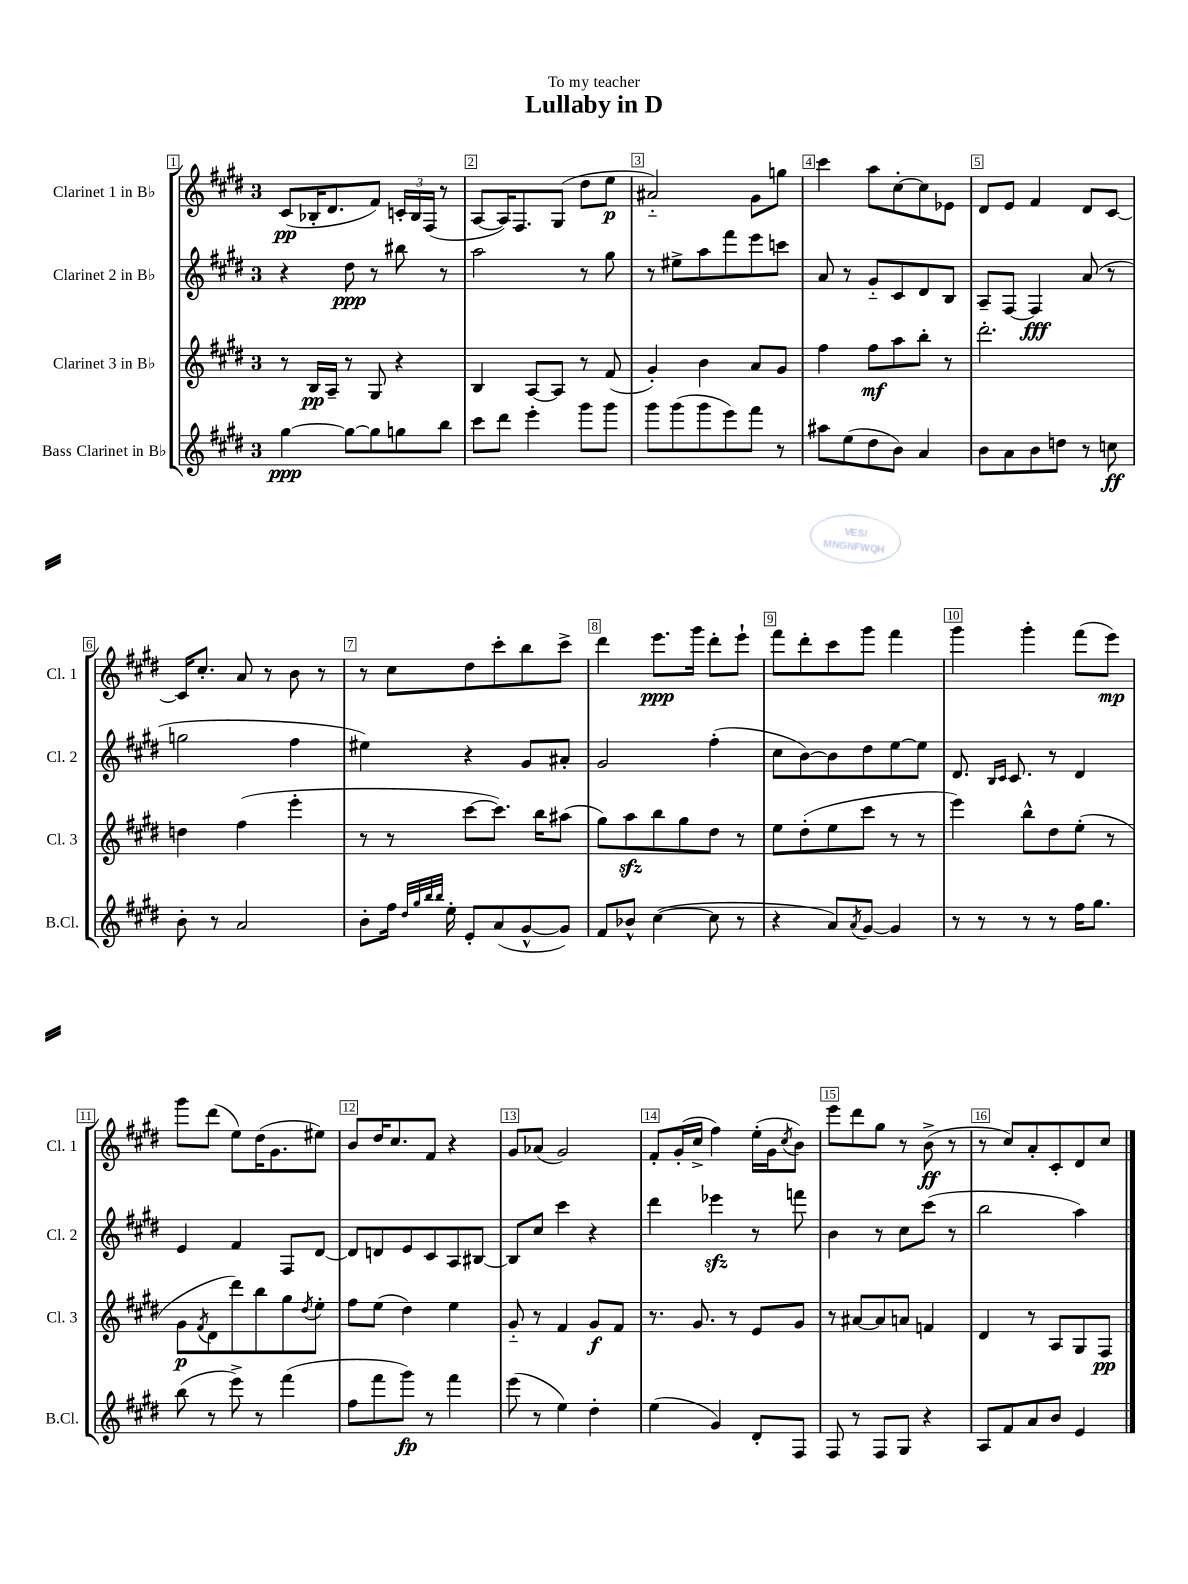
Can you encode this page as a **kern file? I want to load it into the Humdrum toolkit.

**kern	**kern	**kern	**kern
*staff4	*staff3	*staff2	*staff1
*clefG2	*clefG2	*clefG2	*clefG2
*k[f#c#g#d#]	*k[f#c#g#d#]	*k[f#c#g#d#]	*k[f#c#g#d#]
*M3/4	*M3/4	*M3/4	*M3/4
[4gg#	8r	4r	(8c#
.	16B	.	16B-'
.	16A~	.	8.d#
8gg#_	8r	8dd#	.
8gg#]	8G#	8r	8f#)
8gg	4r	8bb#	24c'
.	.	.	24B-
.	.	.	(24F#
8bb	.	8r	8r
=	=	=	=
8ccc#	4B	2aa	[8A
8ddd#	.	.	16A])
.	.	.	8.F#
4eee'	[8A	.	.
.	8A]	.	(8G#
8ggg#	8r	8r	8dd#
8ggg#	(8f#	8gg#	8ee
=	=	=	=
8ggg#	4g#')	8r	2a#'~)
(8ggg#	.	8ee#^	.
8ggg#	4b	8aa	.
8eee)	.	8fff#	.
8fff#	8a	8eee	8g#
8r	8g#	8ccc	8gg
=	=	=	=
8aa#	4ff#	8a	4ccc#
(8ee	.	8r	.
8dd#	8ff#	8g#'~	8aa
8b)	8aa	8c#	[8cc#'
4a	8bb'	8d#	8cc#]
.	8r	8B	8e-
=	=	=	=
8b	2.ddd#'	8A~	8d#
8a	.	[8F#	8e
8b	.	4F#]	4f#
8dd	.	.	.
8r	.	(8a	8d#
8cc	.	8r	[8c#
=	=	=	=
8b'	4dd	2gg	16c#]
.	.	.	8.cc#'
8r	.	.	.
2a	(4ff#	.	8a
.	.	.	8r
.	4eee'	4ff#	8b
.	.	.	8r
=	=	=	=
8b'	8r	4ee#)	8r
16ff#	8r	.	8cc#
32qqdd#	.	.	.
32qqgg#	.	.	.
32qqbb	.	.	.
32qqbb	.	.	.
16ee'	.	.	.
8e'	[8ccc#	4r	8dd#
(8a	8.ccc#])	.	8ccc#'
[8g#^^	.	8g#	8bb
.	16bb	.	.
8g#])	(8aa#	8a#'	8ccc#^
=	=	=	=
8f#	8gg#)	2g#	4ddd#
8b-^^	8aa	.	.
([4cc#	8bb	.	8.eee
.	8gg#	.	.
.	.	.	16ggg#
8cc#]	8dd#	(4ff#'	8ddd#'
8r	8r	.	8eee`
=	=	=	=
4r	8ee	8cc#	8fff#
.	(8dd#'	[8b)	8ddd#'
8a)	8ee	8b]	8ccc#
8qa	.	.	.
[8g#	8ccc#	8dd#	8ggg#
4g#]	8r	[8ee	4fff#
.	8r	8ee]	.
=	=	=	=
8r	4eee)	8.d#	4ggg#
8r	.	.	.
.	.	16qqB	.
.	.	16qqc#	.
.	.	8.c#	.
8r	8bb^^	.	4ggg#'
8r	8dd#	8r	.
16ff#	(8ee'	4d#	(8fff#
8.gg#	.	.	.
.	8r	.	8eee)
=	=	=	=
(8bb	8g#	4e	8ggg#
.	8qf#	.	.
8r	8d#	.	(8ddd#
8eee^)	8ddd#)	4f#	8ee)
8r	8bb	.	(16dd#
.	.	.	8.g#
(4fff#	8gg#	8F#	.
.	8qdd#	.	.
.	8ee'	[8d#	8ee#)
=	=	=	=
8ff#	8ff#	8d#]	8b
8fff#	(8ee	8d	16dd#
.	.	.	8.cc#
8ggg#)	4dd#)	8e	.
8r	.	8c#	8f#
4fff#	4ee	8A	4r
.	.	[8B#	.
=	=	=	=
(8eee	8g#'~	8B#]	8g#
8r	8r	8cc#	(8a-
4ee)	4f#	4ccc#	2g#)
4dd#'	8g#	4r	.
.	8f#	.	.
=	=	=	=
(4ee	8.r	4ddd#	8f#'
.	.	.	(16g#'
.	8.g#	.	16cc#^
4g#)	.	4eee-	4ff#)
.	8r	.	.
8d#'	8e	8r	(16ee'
.	.	.	16g#
.	.	.	8qcc#
8F#	8g#	8fff	8b)
=	=	=	=
8F#	8r	4b	8eee
8r	[8a#	.	8ddd#
8F#	8a#]	8r	8gg#
8G#	8a	8cc#	8r
4r	4f	(8ccc#	(8b^
.	.	8r	8r
=	=	=	=
8A	4d#	2bb	8r
8f#	.	.	8cc#)
8a	8r	.	8a'
8b	8A	.	8c#'
4e	8G#	4aa)	8d#
.	8F#	.	8cc#
==	==	==	==
*-	*-	*-	*-
